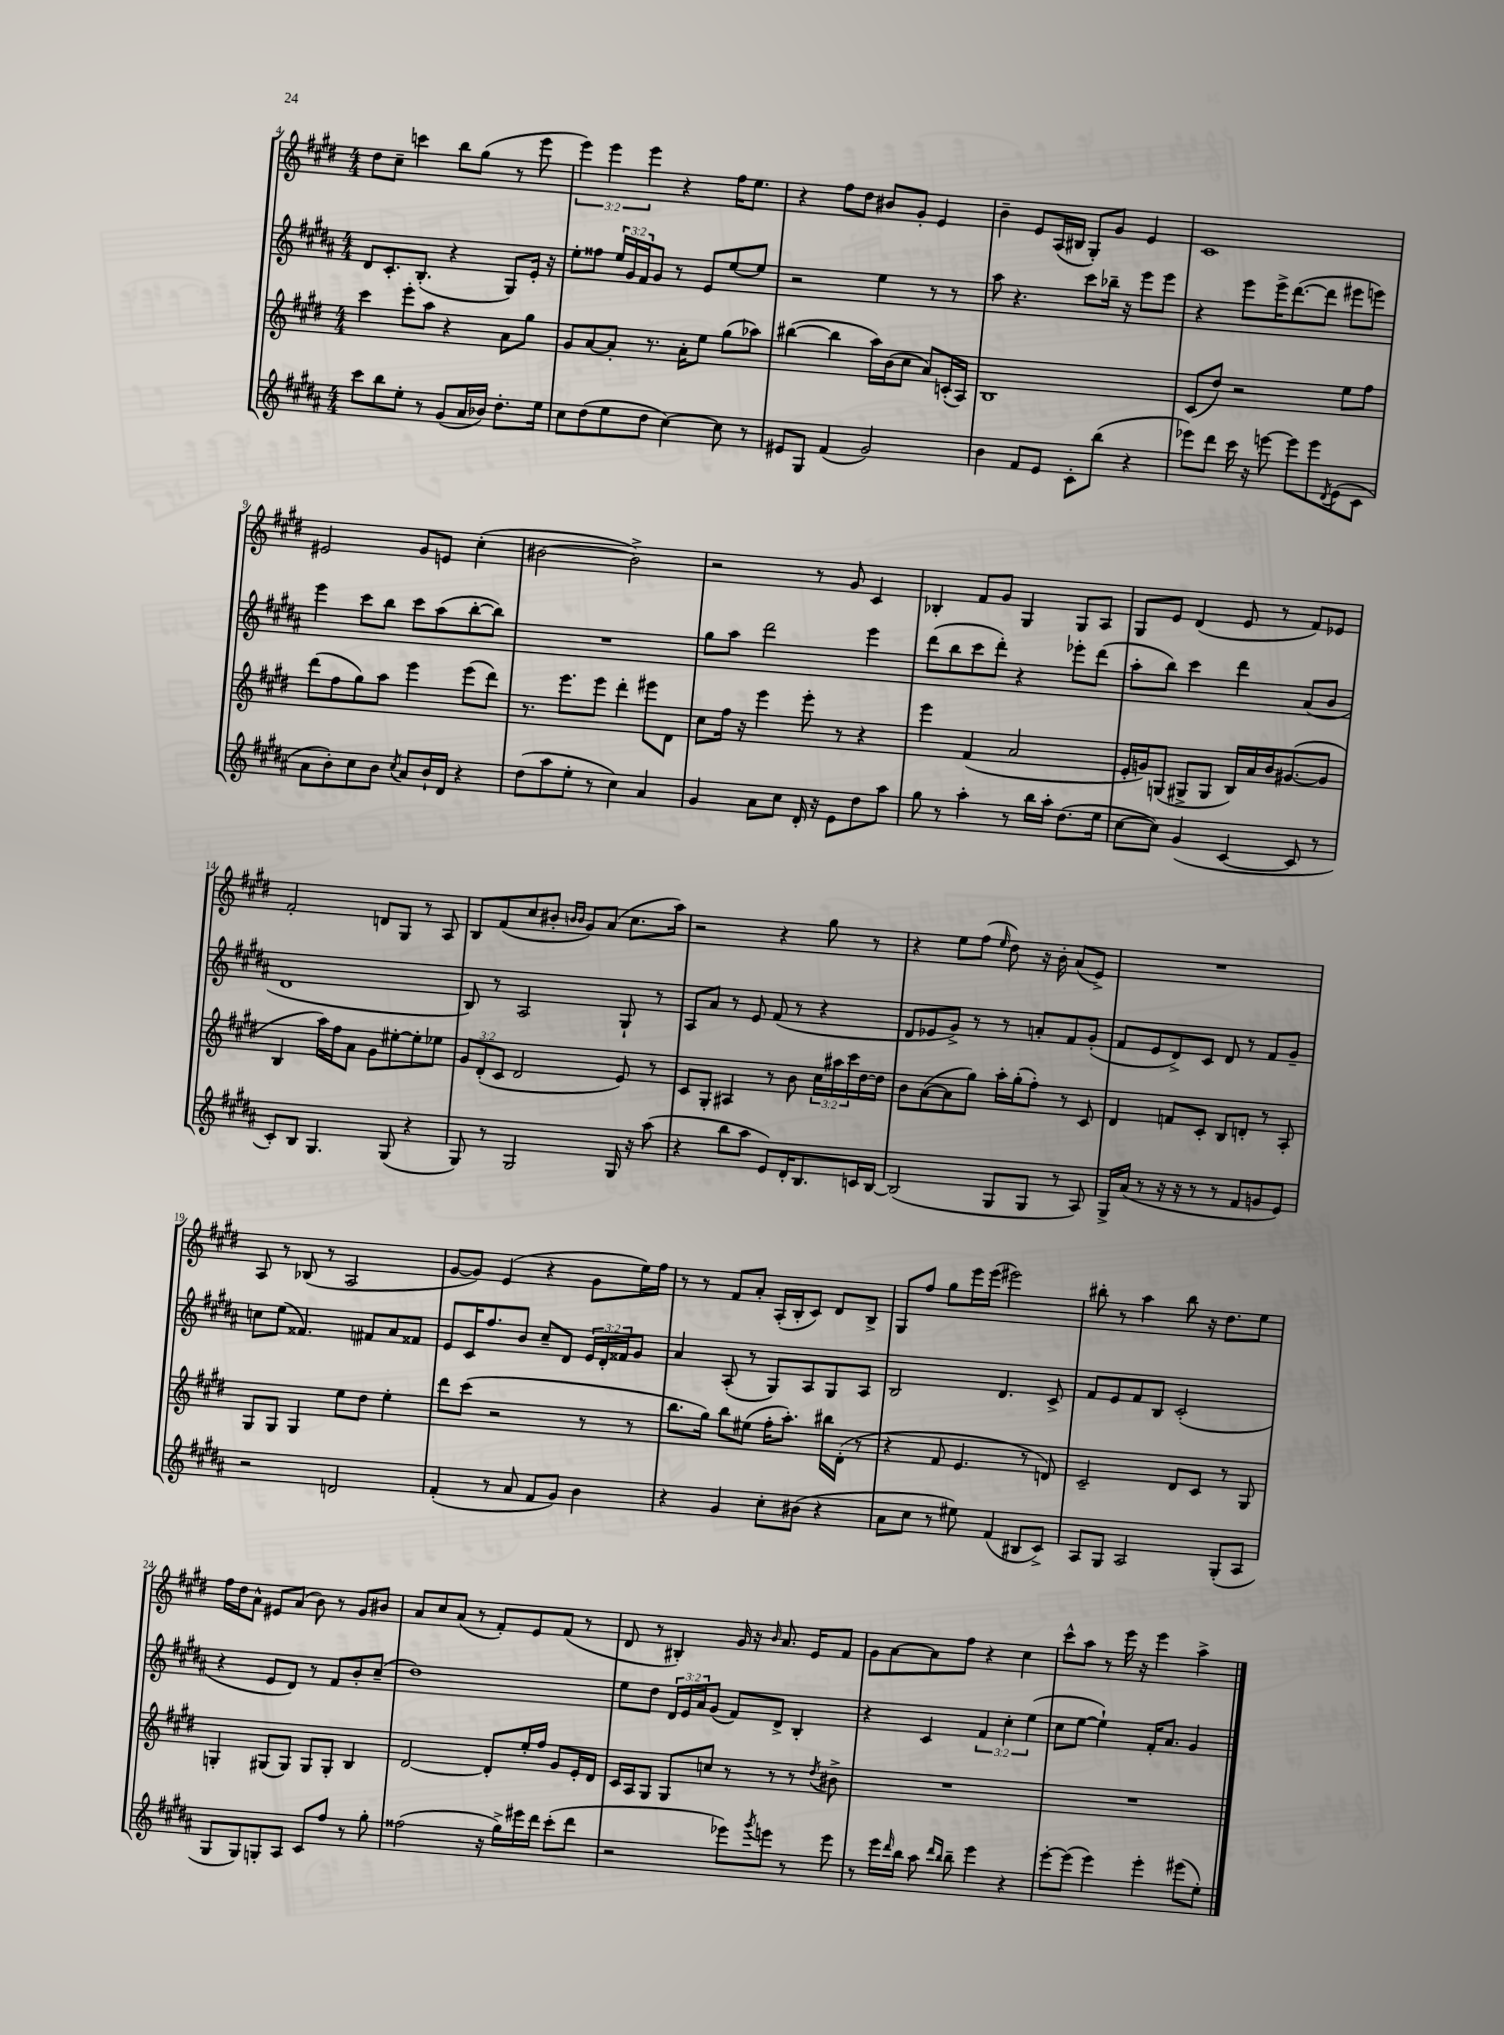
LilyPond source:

<<
\new StaffGroup <<
\new Staff = "s0" {
    \clef treble \key e \major \numericTimeSignature \time 4/4 \override Staff.TupletNumber.text = #tuplet-number::calc-fraction-text
    dis''8 cis''8-- c'''4 b''8 gis''8( r8 e'''8 |
    \tuplet 3/2 { e'''4) e'''4 e'''4 } r4 fis''16 e''8. |
    r4 fis''8 dis''8 bis'8 gis'8-. e'4 |
    b'4-- e'8 a16( bis16 gis8-.) gis'8 e'4 |
    cis'1 |
    eis'2 gis'8 e'8 cis''4-.( |
    bis'2~ bis'2->) |
    r2 r8 gis'8 cis'4 |
    bes4-. fis'8 gis'8 gis4 gis8 a8 |
    gis8 e'8 dis'4( e'8 r8 fis'8) ees'8 |
    fis'2-. d'8 gis8 r8 a8 |
    b8 fis'8( cis''8 bis'8-. \grace { b'16 b'16 } gis'8) a'8( cis''8. a''16) |
    r2 r4 gis''8 r8 |
    r4 e''8 fis''8( \grace { e''16 } dis''8) r16 b'16-. a'8( e'8->) |
    R1 |
    a8 r8 bes8( r8 a2 |
    gis'8~ gis'8) e'4( r4 gis'8 e''16) fis''16 |
    r8 r8 fis'8 a'8-. a16-.( b16-. cis'8) dis'8 b8-> |
    gis8 fis''8 gis''8 e'''16 e'''16( eis'''2) |
    bis''8-. r8 a''4 bis''8 r16 dis''8. e''8 |
    fis''16 dis''16 a'8-^ eis'8 a'8( b'8) r8 gis'8 bis'8 |
    a'8 cis''8 a'8( r8 fis'8-.) e'8 fis'8( r8 |
    dis'8 r8 bis4-.) gis'16 r16 \grace { b'16 } a'8. e'16 fis'8 |
    gis'8 a'8~ a'8 fis''8 r4 cis''4 |
    cis'''8-^ a''8 r8 e'''16 r16 e'''4 a''4-> \bar "|." |
}
\new Staff = "s1" {
    \clef treble \key b \major \numericTimeSignature \time 4/4 \override Staff.TupletNumber.text = #tuplet-number::calc-fraction-text
    dis'8 cis'8.-. b8.-.( r4 gis8) e'16-. r16 |
    e''8-. fisis''8 \tuplet 3/2 { e''16 gis'16 fis'16 } gis'8 r8 e'8 e''8~ e''8 |
    r2 e''4 r8 r8 |
    ais''8 r4. cis'''8 bes''16-- r16 e'''8 e'''8 |
    r4 e'''8 e'''16-> dis'''8.~( dis'''8 eis'''8 e'''8) |
    e'''4 cis'''8 b''8 cis'''8 ais''8( b''8~-. b''8) |
    R1 |
    gis''8 ais''8 dis'''2 e'''4 |
    dis'''8( b''8 cis'''8 dis'''8-.) r4 ees'''8-. dis'''8( |
    ais''8-. b''8) cis'''4 dis'''4 ais'8( b'8 |
    dis'1 |
    b8) r8 ais2 gis8-! r8 |
    ais8 ais'8 r8 e'8 fis'8( r8 r4 |
    dis'8 ees'8 gis'8->) r8 r8 a'8-. fis'8 gis'8-.( |
    fis'8 e'8 dis'8->) cis'8 dis'8 r8 fis'8 gis'8-- |
    c''8 e''8( fisis'4.) fis'8 ais'8 fisis'8 |
    e'8 cis'16 fis''8. b'8 cis''8-- dis'8 \tuplet 3/2 { e'16 dis'16-. fisis'16 } gis'8 |
    ais'4 ais8-.( r8 gis8) ais8 gis8 ais8 |
    b2 dis'4. cis'8-> |
    fis'8 e'8 fis'8 b8 cis'2-.( |
    r4 e'8 dis'8) r8 fis'8 b'8-. cis''8--( |
    dis''1) |
    e''8 dis''8 \tuplet 3/2 { dis'16 e'16 ais'16 } gis'8( fis'8) dis'8-> b4-. |
    r4 cis'4 \tuplet 3/2 { fis'4 cis''4-. e''4( } |
    cis''8 e''8~ e''4-!) fis'16-. ais'8. gis'4 \bar "|." |
}
\new Staff = "s2" {
    \clef treble \key e \major \numericTimeSignature \time 4/4 \override Staff.TupletNumber.text = #tuplet-number::calc-fraction-text
    cis'''4 e'''8-. a''8 r4 a'8 gis''8 |
    gis'8 a'8~ a'8-. r8. a'16-. e''8 gis''8( aes''8) |
    bis''4~( bis''4 a''16) b'16( cis''8 a'8) c'16-.( a16) |
    b1 |
    cis'8( dis''8) r2 e''8 fis''8 |
    dis'''8( fis''8 gis''8) a''8 e'''4 e'''8( dis'''8) |
    r8. e'''8. e'''8 dis'''4-. eis'''8 dis'8 |
    cis''8 fis''16 r16 e'''4 e'''8-. r8 r4 |
    e'''4 fis'4( a'2 |
    e'16-. g'16) g8( gis8-> gis8 b16) a'16 b'16 gis'8.~( gis'8 |
    b4 a''16) fis''16 a'8 gis'8 eis''8~-. eis''8-. ees''8 |
    \tuplet 3/2 { gis'8 dis'8-.( cis'8 } dis'2 e'8) r8 |
    cis'8 gis8-. ais4 r8 b'8 \tuplet 3/2 { cis''16 ais''16 cis'''16 } dis''16~ dis''16 |
    b'8 a'8~( a'8 gis''8) a''16-. gis''16-.( fis''8-.) r8 cis'8 |
    dis'4 f'8 cis'8-. b8 d'8-. r8 a8-. |
    gis8 gis8 gis4 e''8 dis''8 e''4-. |
    dis'''8 cis'''8( r2 r8 r8 |
    b''8. gis''16) b''8 eis''8( fis''16-. a''8.-.) bis''16 dis'16-.( r8 |
    r4 fis'8 e'4. r8 d'8) |
    cis'2-- dis'8 cis'8 r8 gis8 |
    g4-. gis8( gis8) gis8 gis8-. b4 |
    dis'2~ dis'8-. e''16-. fis''16 gis'8 e'16-. dis'16 |
    cis'16 a16 gis8 gis8 c''8 r8 r8 r8 \acciaccatura { dis''8 } bis'8-> |
    R1 |
    R1 \bar "|." |
}
\new Staff = "s3" {
    \clef treble \key b \major \numericTimeSignature \time 4/4
    cis'''8 b''8 e''8-. r8 gis'8( ais'16 bes'16) dis''8.-. e''16 |
    cis''8 dis''8( e''8 dis''8 cis''4~) cis''8 r8 |
    eis'8 gis8 fis'4( gis'2) |
    b'4 fis'8 e'8 cis'8-. b''8( r4 |
    ees'''8) dis'''8 cis'''16 r16 e'''8~ e'''8 e'''8 \acciaccatura { dis'8 } e'8( cis'8 |
    ais'8 b'8-.) cis''8 b'8 \acciaccatura { cis''8 } ais'8 b'16-! dis'16 r4 |
    dis''8( ais''8 e''8-. r8 cis''4) ais'4 |
    gis'4 ais'8 cis''8 dis'16-. r16 e'8 dis''8 ais''8 |
    gis''8 r8 ais''4-. r8 b''16 ais''16-. dis''8.( e''16 |
    cis''8~ cis''8) gis'4( cis'4~ cis'8 r8 |
    cis'8-.) b8 gis4. gis8( r4 |
    gis8) r8 gis2 gis16 r16 ais''8( |
    r4 b''8 ais''8 e'8) dis'16-. b8. c'16 b16~ |
    b2( gis8 gis8 r8 ais8) |
    gis16-> ais'16( r8 r16 r16 r8 r8 fis'8 g'8 e'8) |
    r2 d'2 |
    fis'4-.( r8 ais'8 fis'8 gis'8) b'4 |
    r4 gis'4 cis''8-. bis'8( r4 |
    ais'8 cis''8 r8 eis''8) fis'4( bis8 cis'8->) |
    ais8 gis8 ais2 gis8-.( ais8 |
    gis8 gis8) g8-. ais8 cis'8 fis''8 r8 gis''8-. |
    fisis''2( r16 gis''16->) eis'''16 dis'''16 cis'''8-.( dis'''8 |
    r2 ees'''8) \acciaccatura { gis'''8 } e'''8 r8 e'''8 |
    r8 e'''16 \grace { dis'''16 } b''16 ais''8 \grace { dis'''16 b''16 } b''8-- e'''4 r4 |
    e'''8~-. e'''8( e'''4) e'''4-. eis'''8( e''8-.) \bar "|." |
}
>>
>>
\layout { \context { \Score currentBarNumber = #4 } }
